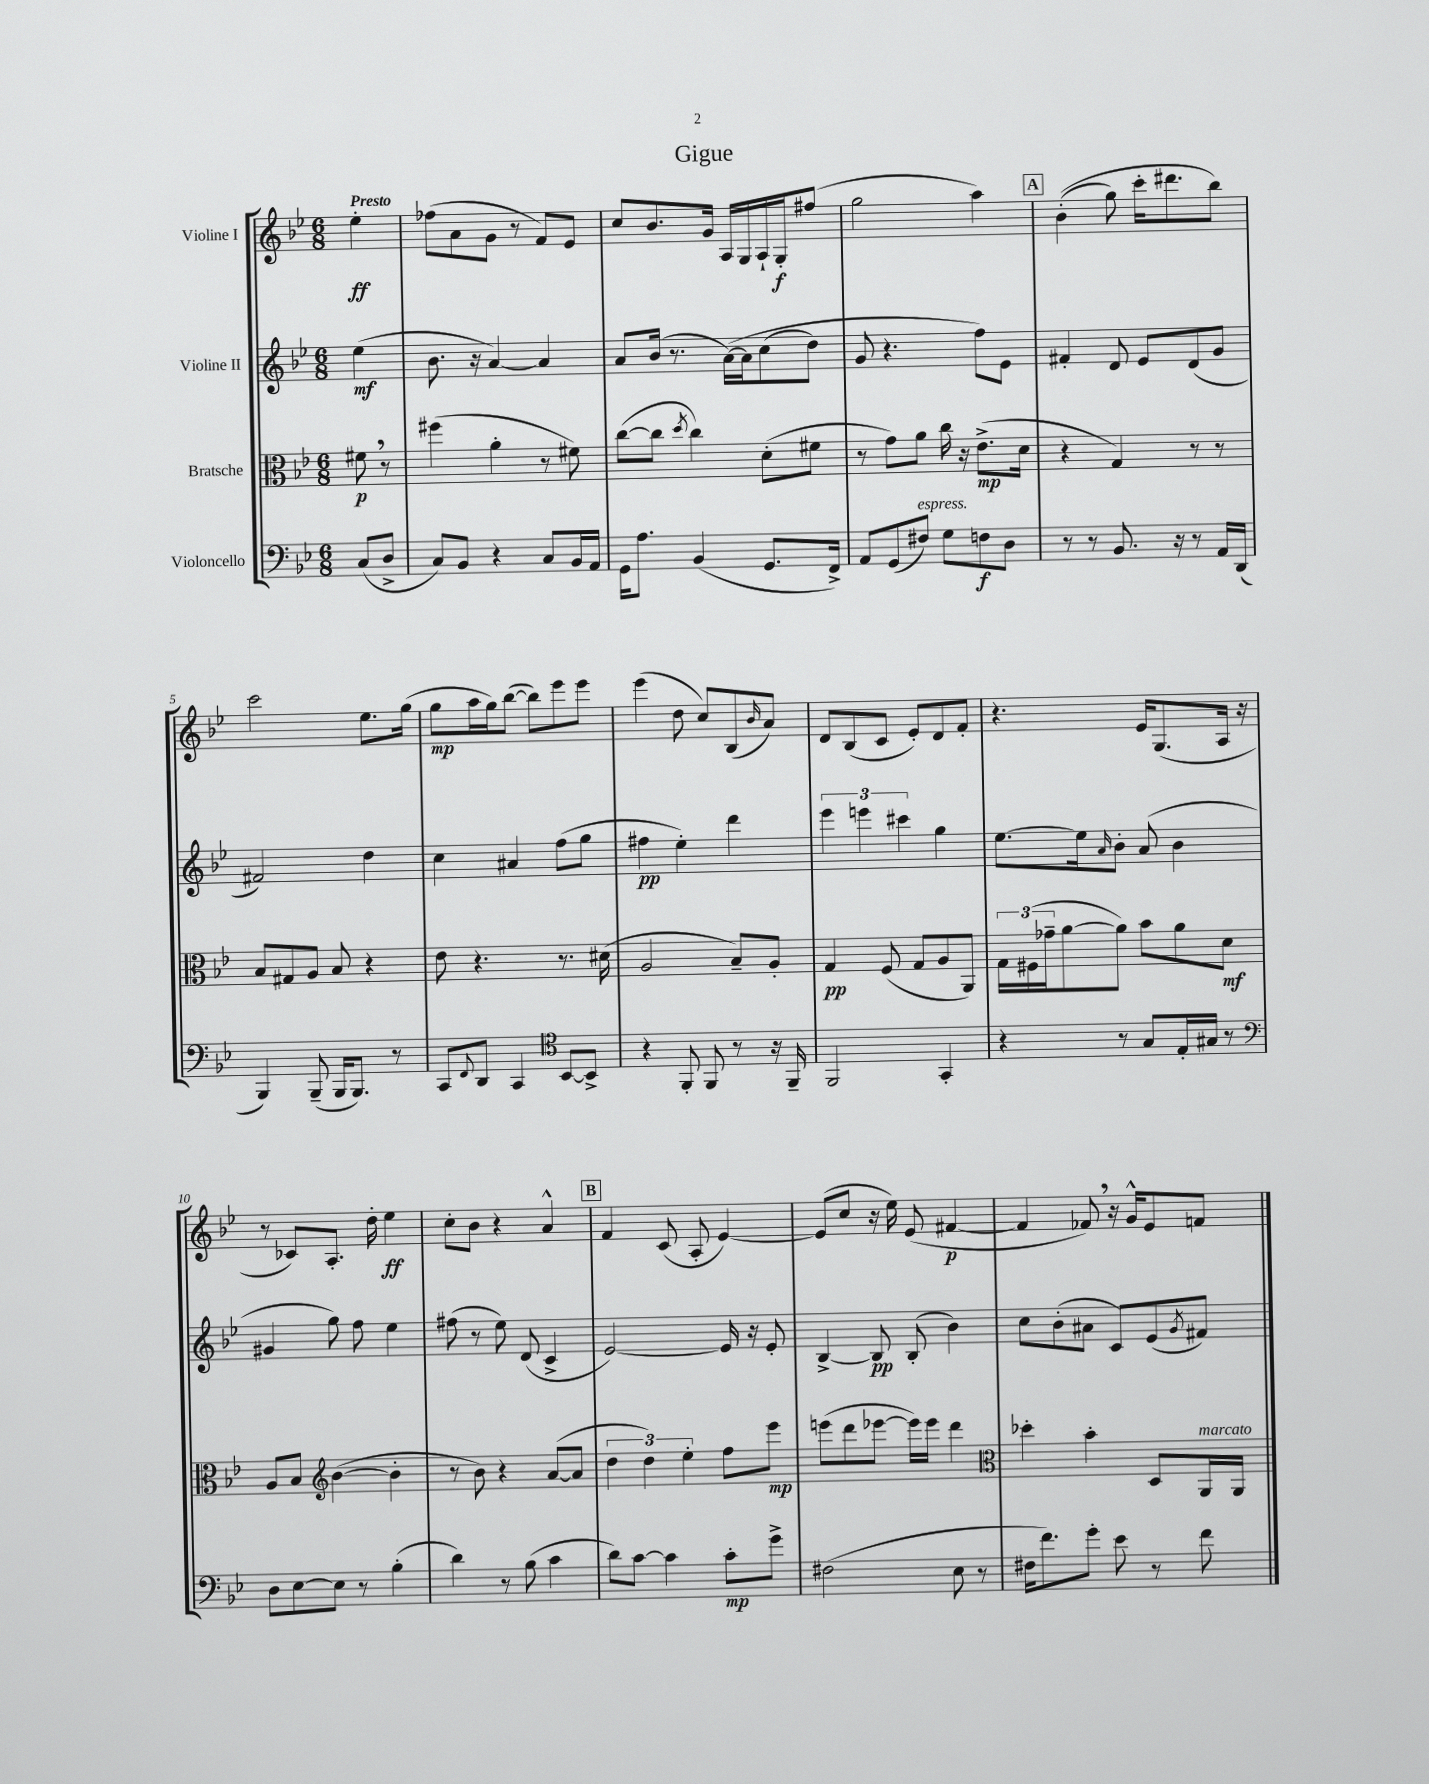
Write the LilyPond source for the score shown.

\header { title = "Gigue" }
<<
\new StaffGroup <<
\new Staff = "s0" \with { instrumentName = "Violine I" } {
    \clef treble \key bes \major \numericTimeSignature \time 6/8 \partial 4 \tempo "Presto"
    ees''4-.\ff |
    fes''8( a'8 g'8 r8 f'8) ees'8 |
    c''8 bes'8. g'16 a16 g16 a16-! g16-.\f fis''8( |
    g''2 a''4) |
    \mark \markup { \box "A" } bes'4-.(\( g''8) c'''16-. dis'''8. bes''8\) |
    c'''2 ees''8. g''16( |
    g''8\mp a''16 g''16) bes''8~( bes''8) ees'''8 ees'''8 |
    ees'''4( d''8 c''8) bes8( \grace { bes'16 } a'8) |
    d'8 bes8( c'8 ees'8-.) d'8 f'8-. |
    r4. ees'16 g8.( a16 r16 |
    r8 ces'8) a8.-. d''16-. ees''4\ff |
    c''8-. bes'8 r4 a'4-^ |
    \mark \markup { \box "B" } f'4 c'8( a8-. ees'4~) |
    ees'8( c''8 r16 ees''16) ees'8( fis'4~\p |
    fis'4 fes'8) \breathe r16 g'16-^ ees'8 f'8 \bar "|." |
}
\new Staff = "s1" \with { instrumentName = "Violine II" } {
    \clef treble \key bes \major \numericTimeSignature \time 6/8 \partial 4
    ees''4\mf( |
    bes'8. r16 a'4~) a'4 |
    a'8 bes'16( r8. a'16~)\( a'16 c''8( d''8) |
    g'8 r4. f''8\) ees'8 |
    \mark \markup { \box "A" } fis'4-. d'8 ees'8 d'8( g'8 |
    fis'2) d''4 |
    c''4 ais'4 f''8( g''8 |
    fis''4\pp ees''4-.) d'''4 |
    \tuplet 3/2 { ees'''4 e'''4 cis'''4 } g''4 |
    ees''8.~ ees''16 \grace { a'16 } bes'8-. a'8( bes'4 |
    gis'4 g''8) f''8 ees''4 |
    fis''8( r8 ees''8) d'8( c'4-> |
    \mark \markup { \box "B" } ees'2~) ees'16 r16 ees'8-. |
    bes4~-> bes8\pp bes8-.( bes'4) |
    c''8 bes'8-.( ais'8 c'8) ees'8( \acciaccatura { g'8 } fis'8) \bar "|." |
}
\new Staff = "s2" \with { instrumentName = "Bratsche" } {
    \clef alto \key bes \major \numericTimeSignature \time 6/8 \partial 4
    fis'8\p \breathe r8 |
    fis''4( a'4-. r8 fis'8) |
    c''8~( c''8 \acciaccatura { d''8 } c''4) d'8-.( fis'8 |
    r8 g'8) a'8 c''16 r16 ees'8.->\mp( d'16 |
    \mark \markup { \box "A" } r4 g4) r8 r8 |
    bes8 gis8 a8 bes8 r4 |
    ees'8 r4. r8. dis'16( |
    a2 bes8--) a8-. |
    g4\pp f8( g8 a8 a,8) |
    \tuplet 3/2 { g16 fis16( ges'16-- } a'8~ a'8) bes'8 a'8 d'8\mf |
    a8 bes8 \clef treble bes'4~( bes'4-. |
    r8 bes'8) r4 a'8~( a'8 |
    \mark \markup { \box "B" } \tuplet 3/2 { d''4 d''4) ees''4-. } f''8 ees'''8\mp |
    e'''8( d'''8 ees'''8~ ees'''16) ees'''16 d'''4 |
    \clef alto des''4-. bes'4-. d8 a,16^\markup { \italic "marcato" } a,16 \bar "|." |
}
\new Staff = "s3" \with { instrumentName = "Violoncello" } {
    \clef bass \key bes \major \numericTimeSignature \time 6/8 \partial 4
    c8( d8-> |
    c8) bes,8 r4 c8 bes,16 a,16 |
    g,16 a8. bes,4( g,8. f,16->) |
    a,8 g,8( fis8^\markup { \italic "espress." }) g8 f8\f d8 |
    \mark \markup { \box "A" } r8 r8 bes,8. r16 r8 a,16 d,16( |
    bes,,4) bes,,8--( bes,,16 bes,,8.) r8 |
    c,8 \appoggiatura { f,8 } d,8 c,4 \clef tenor bes,8~ bes,8-> |
    r4 f,8-. f,8 r8 r16 f,16-- |
    f,2 g,4-. |
    r4 r8 g8 ees16-. gis16 r8 |
    \clef bass d8 ees8~ ees8 r8 bes4-.( |
    d'4) r8 bes8( c'4 |
    \mark \markup { \box "B" } d'8) c'8~ c'4 c'8-.\mp g'8-> |
    fis2( ees8 r8 |
    fis16 f'8.) g'8-. ees'8 r8 f'8 \bar "|." |
}
>>
>>
